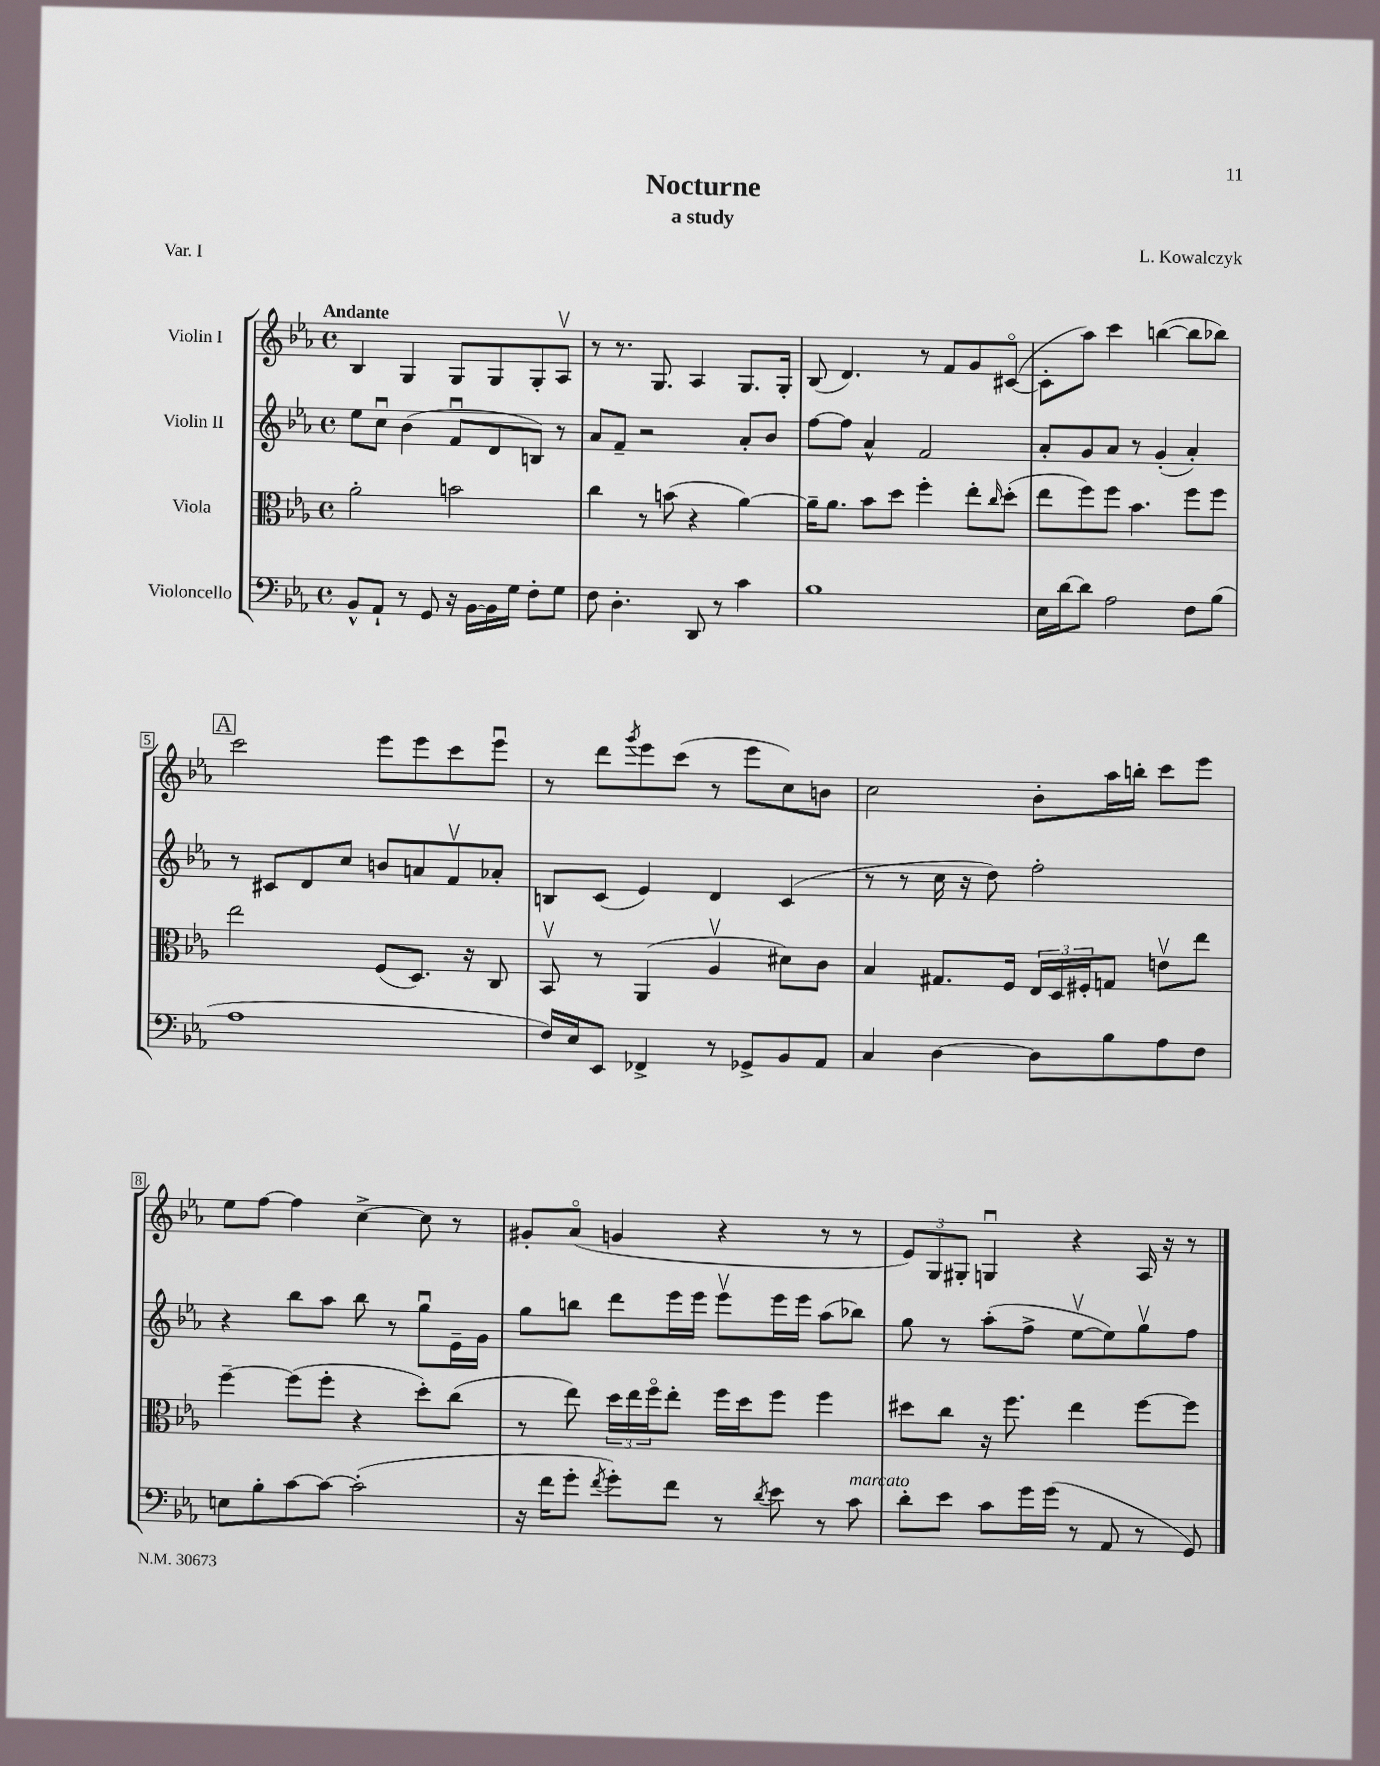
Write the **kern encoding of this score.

**kern	**kern	**kern	**kern
*staff4	*staff3	*staff2	*staff1
*clefF4	*clefC3	*clefG2	*clefG2
*k[b-e-a-]	*k[b-e-a-]	*k[b-e-a-]	*k[b-e-a-]
*M4/4	*M4/4	*M4/4	*M4/4
*met(c)	*met(c)	*met(c)	*met(c)
8BB-^^	2a-'	8ee-	4B-
8AA-`	.	8ccu	.
8r	.	(4b-	4G
8GG	.	.	.
16r	2b	8fu	8G
[16BB-	.	.	.
16BB-]	.	8d	8G
16G	.	.	.
8F'	.	8B)	8G'
8G	.	8r	8A-v
=	=	=	=
8F	4cc	8a-	8r
4.D'	.	8f~	8.r
.	8r	2r	.
.	.	.	8.G
.	(8b	.	.
8DD	4r	.	4A-
8r	.	.	.
4c	[4a-)	8a-'	8.G
.	.	8b-	.
.	.	.	16G'
=	=	=	=
1B-	16a-~]	[8ff	(8B-
.	8.a-	.	.
.	.	8ff]	4.d)
.	8b-	4a-^^	.
.	8dd	.	.
.	4ff'	2f	8r
.	.	.	8f
.	8ee-'	.	8g
.	16qqcc	.	.
.	(8dd'	.	([8c#o
=	=	=	=
16E-	8ee-	8a-'	8c#']
[16d	.	.	.
8d]	8ff)	8g	8aa-)
2A-	8ff	8a-	4ccc
.	4.b-	8r	.
.	.	(4g'	([4bb
8F	8ff	4a-')	8bb]
(8B-	8ff	.	8bb-)
=	=	=	=
1A-	2ee-	8r	2ccc
.	.	8c#	.
.	.	8d	.
.	.	8cc	.
.	(8F	8b	8eee-
.	8.D)	8a	8eee-
.	.	8fv	8ccc
.	16r	.	.
.	8C	8a-'	8eee-u
=	=	=	=
16F)	8BB-v	8B	8r
16E-	.	.	.
8EE-	8r	(8c	8ddd
.	.	.	8qggg
4FF-^	(4AA-	4e-)	8eee-
.	.	.	(8ccc
8r	4A-v	4d	8r
8GG-^	.	.	8eee-
8BB-	8d#)	(4c	8cc)
8AA-	8c	.	8b
=	=	=	=
4C	4B-	8r	2cc
.	.	8r	.
[4D	8.G#	16cc	.
.	.	16r	.
.	.	8dd)	.
.	16F	.	.
8D]	24E-	2ff'	8b-'
.	24D	.	.
.	24F#'	.	.
8B-	8G	.	16aa-
.	.	.	16bb'
8A-	8ev	.	8ccc
8F	8ee-	.	8eee-
=	=	=	=
8E	[4ff~	4r	8ee-
8B-'	.	.	[8ff
[8c	(8ff]	8bb-	4ff]
8c_	8ff'	8aa-	.
(2c']	4r	8bb-	[4cc^
.	.	8r	.
.	8dd')	8ggu	8cc]
.	(8cc	16e-~	8r
.	.	16g	.
=	=	=	=
16r	8r	8gg	8g#'
16f	.	.	.
8g'	8ee-)	8bb	(8a-o
8qf	.	.	.
8g')	24dd	8ddd	4g
.	24ee-	.	.
.	24ffo	.	.
8f	8ee-'	16eee-	.
.	.	16eee-	.
8r	16ff	8eee-v	4r
.	16dd	.	.
8qd	.	.	.
8e-	8ff	16eee-	.
.	.	16eee-	.
8r	4ff	(8aa-	8r
8c	.	8bb-)	8r
=	=	=	=
8d'	8dd#	8gg	12e-)
.	.	.	12G
8e-	8cc	8r	.
.	.	.	12G#'
8c	16r	(8aa-'	4Gu
.	8.ff	.	.
16g	.	8ff^	.
(16g	.	.	.
8r	4ee-	[8ee-v	4r
8AA-	.	8ee-])	.
8r	[8ff	8ggv	16A-
.	.	.	16r
8GG)	8ff]	8ff	8r
==	==	==	==
*-	*-	*-	*-
